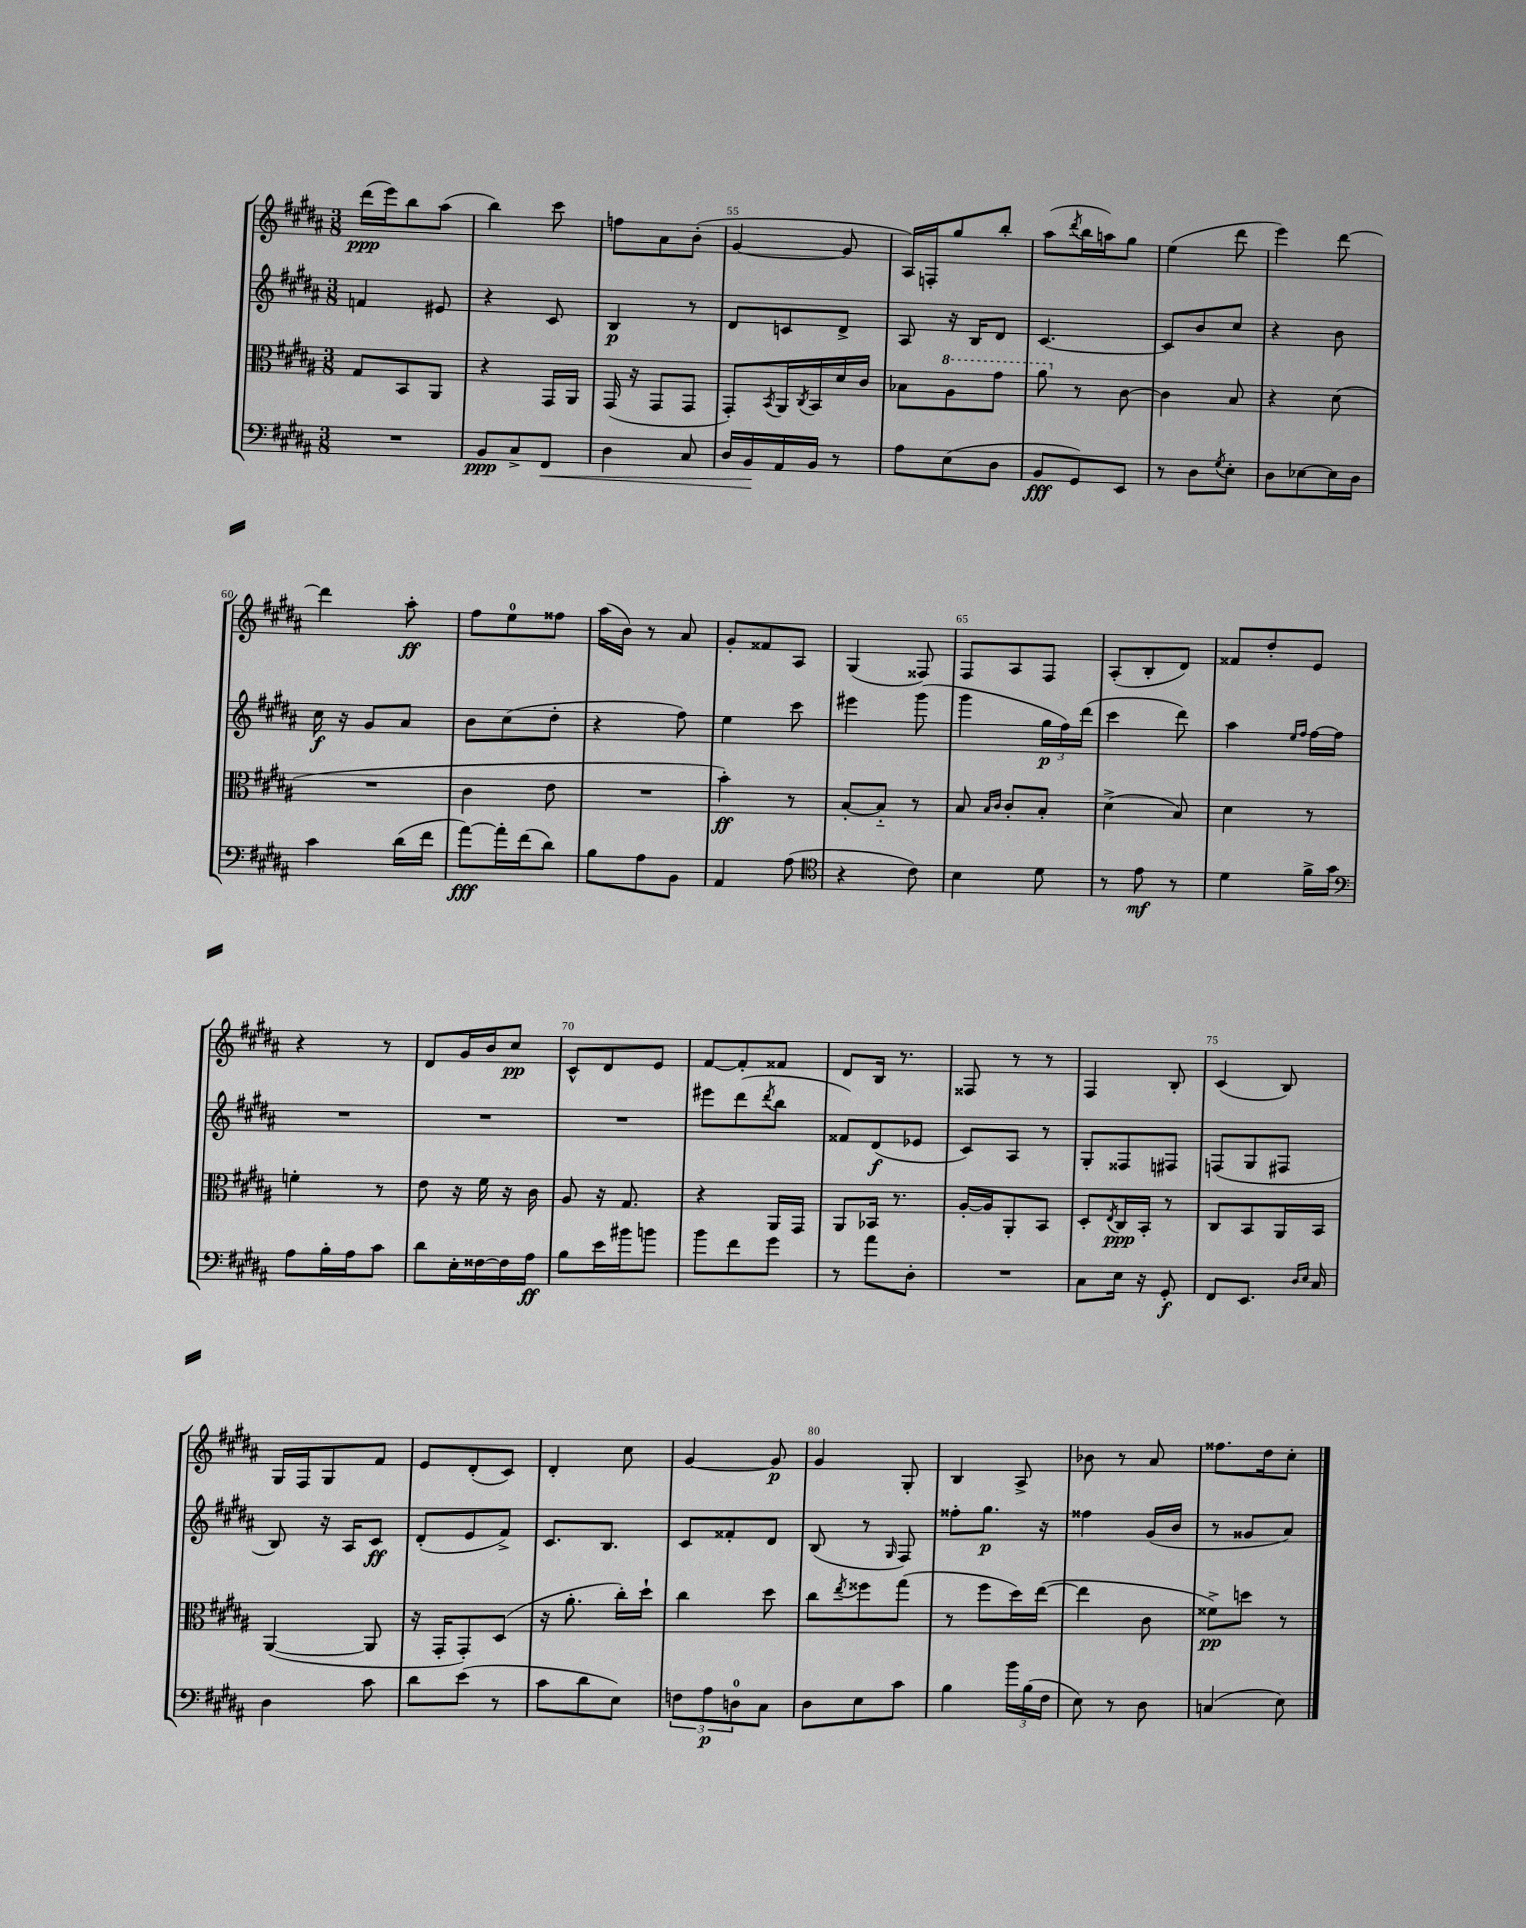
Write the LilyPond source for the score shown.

<<
\new StaffGroup <<
\new Staff = "s0" {
    \clef treble \key b \major \numericTimeSignature \time 3/8
    dis'''16\ppp( e'''16) b''8 ais''8( |
    b''4) cis'''8 |
    f''8 ais'8 b'8-.( |
    gis'4~ gis'8 |
    ais16) f16-. gis''8 b''8-. |
    ais''8( \acciaccatura { dis'''8 } b''16 a''16) gis''8 |
    e''4( dis'''8 |
    e'''4) dis'''8~ |
    dis'''4 ais''8-.\ff |
    fis''8 e''8-0 fisis''8 |
    ais''16( b'16) r8 ais'8 |
    gis'8-. fisis'8 ais8 |
    gis4( fisis8) |
    fis8 ais8 fis8 |
    ais8-.( b8-. dis'8) |
    fisis'8 dis''8-. e'8 |
    r4 r8 |
    dis'8 gis'16 b'16 cis''8\pp |
    cis'8-^ dis'8 e'8 |
    fis'8~ fis'8-. fisis'8 |
    dis'8 b16 r8. |
    fisis8 r8 r8 |
    fis4 b8-. |
    cis'4( b8) |
    gis16 fis16 gis8 fis'8 |
    e'8 dis'8-.( cis'8) |
    dis'4-. cis''8 |
    gis'4~ gis'8\p |
    gis'4 gis8-. |
    b4 ais8-> |
    bes'8 r8 ais'8 |
    fisis''8. dis''16 cis''8-. \bar "|." |
}
\new Staff = "s1" {
    \clef treble \key b \major \numericTimeSignature \time 3/8
    f'4 eis'8 |
    r4 cis'8 |
    b4\p r8 |
    dis'8 c'8 dis'8-> |
    ais8 r16 b16 dis'8 |
    cis'4.~ |
    cis'8 b'8 cis''8 |
    r4 b'8 |
    cis''16\f r16 gis'8 ais'8 |
    b'8 cis''8( dis''8-. |
    r4 fis''8) |
    e''4 cis'''8 |
    eis'''4 gis'''8( |
    gis'''4 \tuplet 3/2 { gis''16\p fis''16) dis'''16( } |
    cis'''4 dis'''8) |
    ais''4 \grace { e''16 fis''16 } fis''16~ fis''16 |
    R4. |
    R4. |
    R4. |
    eis'''8 dis'''8( \acciaccatura { dis'''8 } b''8 |
    fisis'8) dis'8\f( ees'8 |
    cis'8) ais8 r8 |
    gis8-. fisis8 fis8 |
    f8( gis8 fis8 |
    b8) r16 ais16 cis'8\ff |
    dis'8-.( e'8 fis'8->) |
    cis'8. b8. |
    cis'8 fisis'8-. dis'8 |
    b8( r8 \grace { gis16 } fis8) |
    fisis''8-. gis''8.\p r16 |
    fisis''4 gis'16( b'16 |
    r8 gisis'8 ais'8) \bar "|." |
}
\new Staff = "s2" {
    \clef alto \key b \major \numericTimeSignature \time 3/8
    gis8 b,8 ais,8 |
    r4 gis,16 ais,16 |
    gis,16( r16 gis,8 gis,8 |
    gis,8-.) \acciaccatura { b,8 } ais,16 \acciaccatura { cis8 } b,16 dis'16 cis'16 |
    bes8 \ottava #1 ais'8 gis''8 |
    ais''8 \ottava #0 r8 cis'8~ |
    cis'4 b8 |
    r4 dis'8( |
    R4. |
    cis'4 e'8 |
    R4. |
    b'4-.\ff) r8 |
    b8~-. b8-_ r8 |
    b8 \grace { b16 cis'16 } cis'8-. b8-. |
    dis'4->( b8) |
    dis'4 r8 |
    f'4-. r8 |
    e'8 r16 fis'16 r16 cis'16 |
    ais8 r16 gis8. |
    r4 ais,16 gis,16 |
    ais,8 bes,16 r8. |
    ais16~-. ais16 ais,8-. b,8 |
    dis8-. \acciaccatura { e8 } cis16\ppp b,16-. r8 |
    cis8 b,8 ais,16 b,16 |
    ais,4~( ais,8 |
    r16 gis,16-. gis,8-.) dis8( |
    r16 ais'8.-. cis''16-.) dis''16-! |
    cis''4 dis''8 |
    cis''8 \acciaccatura { e''8 } fisis''8 gis''8( |
    r8 fis''8 dis''16) e''16~( |
    e''4 cis'8 |
    fisis'8->\pp) d''8 r8 \bar "|." |
}
\new Staff = "s3" {
    \clef bass \key b \major \numericTimeSignature \time 3/8
    R4. |
    b,8\ppp cis8-> fis,8\< |
    dis4 cis8 |
    dis16 b,16\! ais,16 b,16 r8 |
    ais8 e8( dis8 |
    b,8\fff gis,8) e,8 |
    r8 dis8 \acciaccatura { gis8 } e8-. |
    dis8 ees8~ ees16 dis16 |
    cis'4 dis'16( fis'16 |
    ais'8~\fff) ais'16-. fis'16( dis'8) |
    b8 ais8 b,8 |
    ais,4 ais8( |
    \clef tenor r4 cis'8) |
    b4 dis'8 |
    r8 e'8\mf r8 |
    dis'4 fis'16-> gis'16 |
    \clef bass ais8 b16-. ais16 cis'8 |
    dis'8 e16-. fisis16~ fisis16 ais16\ff |
    b8 e'16 bis'16 b'8 |
    b'8 fis'8 gis'8 |
    r8 ais'8 dis8-. |
    R4. |
    cis8 e16 r16 gis,8-.\f |
    fis,8 e,8. \grace { dis16 e16 } cis16 |
    dis4 cis'8 |
    dis'8 e'8( r8 |
    cis'8 dis'8 e8) |
    \tuplet 3/2 { f8 ais8\p d8-0 } cis8 |
    dis8 e8 cis'8 |
    b4 \tuplet 3/2 { b'16 b16( fis16 } |
    e8) r8 dis8 |
    c4( e8) \bar "|." |
}
>>
>>
\layout { \context { \Score currentBarNumber = #52 \override BarNumber.break-visibility = ##(#f #t #t) barNumberVisibility = #(every-nth-bar-number-visible 5) } }
